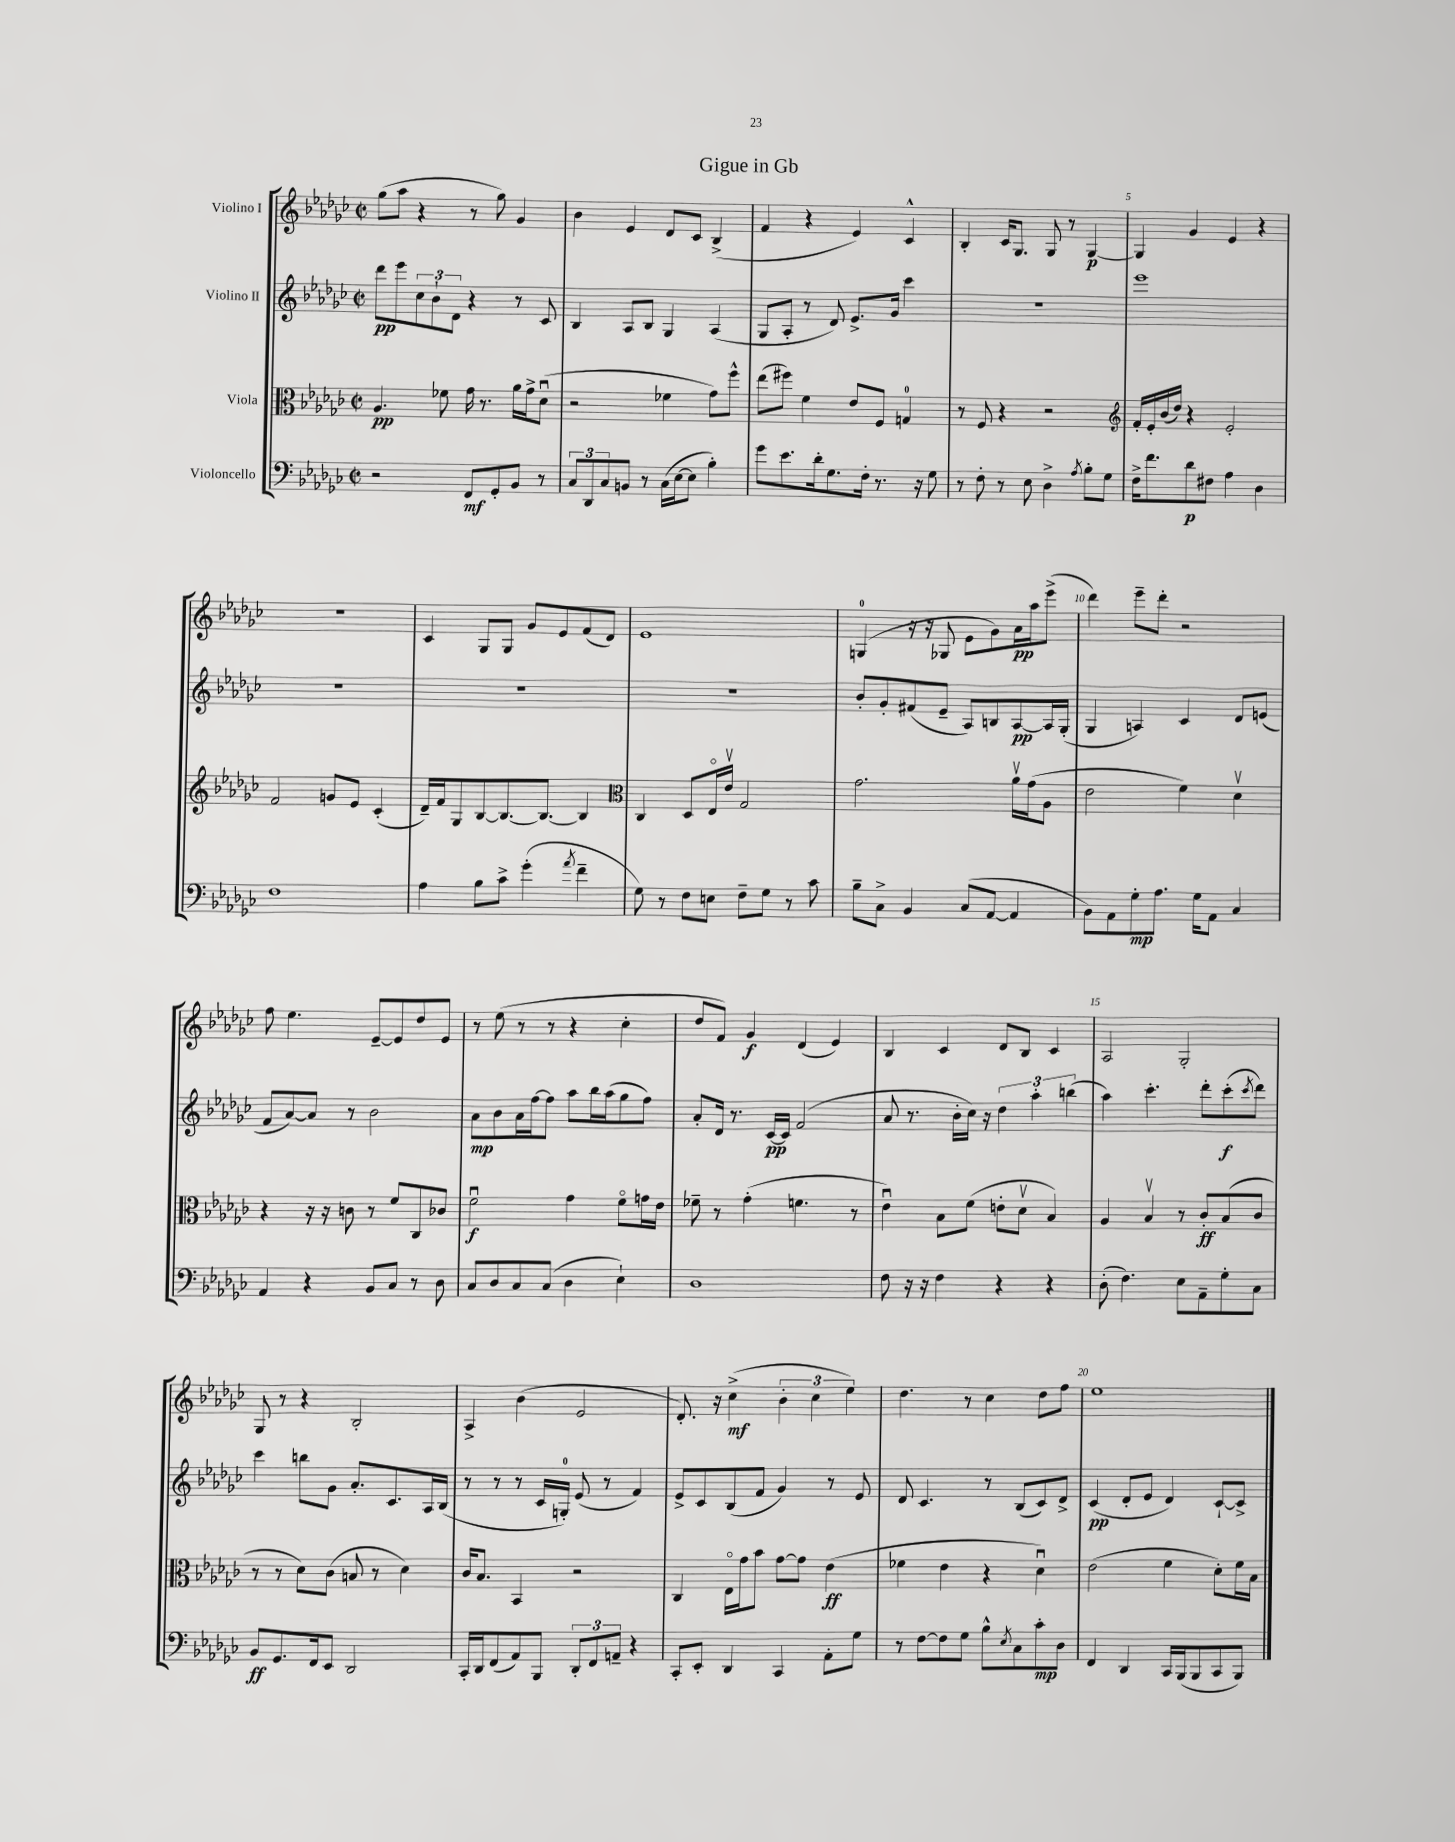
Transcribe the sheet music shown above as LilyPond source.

\header { title = "Gigue in Gb" }
<<
\new StaffGroup <<
\new Staff = "s0" \with { instrumentName = "Violino I" } {
    \clef treble \key ges \major \defaultTimeSignature \time 2/2
    ges''8( aes''8 r4 r8 ges''8) ges'4 |
    bes'4 ees'4 des'8 ces'8 bes4->( |
    f'4 r4 ees'4) ces'4-^ |
    bes4-. ces'16 ges8. ges8 r8 ges4~\p |
    ges4 ges'4 ees'4 r4 |
    r1 |
    ces'4 ges8 ges8 ges'8 ees'8 f'8( des'8) |
    ees'1 |
    g4-0( r16 r16 ges8 ees'8 ges'8) aes'16\pp aes''16 ees'''8->( |
    des'''4) ees'''8-- des'''8-. r2 |
    f''8 ees''4. ees'8~-- ees'8 des''8 ees'8 |
    r8 ees''8( r8 r8 r4 ces''4-. |
    des''8 f'8) ges'4\f des'4( ees'4) |
    bes4 ces'4 des'8 bes8 ces'4 |
    aes2 ges2-. |
    ges8 r8 r4 bes2-. |
    aes4-> bes'4( ees'2 |
    des'8.-.) r16 ces''4->\mf( \tuplet 3/2 { bes'4-. ces''4 ees''4) } |
    des''4. r8 ces''4 des''8 f''8 |
    ees''1 \bar "|." |
}
\new Staff = "s1" \with { instrumentName = "Violino II" } {
    \clef treble \key ges \major \defaultTimeSignature \time 2/2
    des'''8\pp ees'''8 \tuplet 3/2 { ces''8 bes'8-! des'8 } r4 r8 ces'8 |
    bes4 aes8 bes8 ges4 aes4( |
    ges8 aes8-. r8 des'8) ees'8.-> ges'16 ces'''4 |
    R1 |
    ees'''1 |
    R1 |
    R1 |
    R1 |
    bes'8-. ges'8-. fis'8( ees'8-- aes8) b8 aes8~\pp aes16 ges16-.( |
    ges4 a4) ces'4 des'8 e'8( |
    f'8 aes'8~) aes'8 r8 bes'2 |
    aes'8\mp bes'8 aes'16 f''16~ f''8 aes''8 bes''16 aes''16( ges''8 f''8) |
    aes'8-. des'16 r8. ces'16~\pp ces'16 f'2( |
    aes'8 r8. bes'16-. ces''16) r16 \tuplet 3/2 { des''4 aes''4-. b''4( } |
    aes''4) ces'''4.-. des'''8-. ces'''8-.\f( \acciaccatura { ces'''8 } des'''8) |
    ces'''4 b''8 ges'8 aes'8.-. ces'8. aes16 bes16( |
    r8 r8 r8 ces'16 g16-0-.) ees'8( r8 f'4) |
    ees'8-> ces'8 bes8( f'8 ges'4) r8 ees'8 |
    des'8 ces'4. r8 bes8( ces'8) des'8-> |
    ces'4\pp( des'8-. ees'8 des'4) ces'8~-! ces'8-> \bar "|." |
}
\new Staff = "s2" \with { instrumentName = "Viola" } {
    \clef alto \key ges \major \defaultTimeSignature \time 2/2
    aes4.\pp fes'8 ges'16 r8. aes'16 ges'16-> des'8\downbow( |
    r2 fes'4 ges'8) f''8-^ |
    ees''8( fis''8) f'4 ees'8 f8 g4-0 |
    r8 f8 r4 r2 |
    \clef treble f'16-. ees'16-. bes'16( des''16) r4 ees'2-. |
    f'2 g'8 ees'8 ces'4-.( |
    des'16--) f'16 ges8 bes8~ bes8.~ bes8.~ bes4 |
    \clef alto ces4 des8 ees16\flageolet ees'16\upbow ges2 |
    ges'2. aes'16\upbow ges'16( aes8 |
    ees'2 f'4) des'4\upbow |
    r4 r16 r16 c'8 r8 f'8 ces8 ces'8 |
    f'2\downbow\f ges'4 f'8\flageolet g'16 ees'16 |
    fes'8-- r8 ges'4-.( f'4. r8 |
    ees'4\downbow) bes8 f'8( e'8-. des'8\upbow bes4) |
    aes4 bes4\upbow r8 ces'8-.\ff bes8( ces'8 |
    r8 r8 des'8) ces'8( b8 r8 des'4) |
    ces'16 bes8. bes,4 r2 |
    ces4 ees16\flageolet ges'16 bes'8 ges'8~ ges'8 ees'4\ff( |
    fes'4 ees'4 r4 des'4\downbow) |
    ees'2( f'4 des'8-.) f'16 bes16 \bar "|." |
}
\new Staff = "s3" \with { instrumentName = "Violoncello" } {
    \clef bass \key ges \major \defaultTimeSignature \time 2/2
    r2 f,8\mf ges,8-. bes,8 r8 |
    \tuplet 3/2 { ces8 des,8 ces8 } b,8 r8 ces16( ees16~ ees8 bes4-.) |
    ges'8 ees'8. des'16-. ges8. f16-. r8. r16 ges8 |
    r8 f8-. r8 ees8 des4-> \acciaccatura { aes8 } bes8-. ges8 |
    f16-> f'8. des'8\p fis8 aes4 des4 |
    f1 |
    aes4 bes8 ces'8-> ges'4-.( \acciaccatura { aes'8 } f'4-- |
    ges8) r8 f8 e8 f8-- ges8 r8 ces'8 |
    bes8-- ces8-> bes,4 ces8( aes,8~ aes,4 |
    bes,8) aes,8 ges8-.\mp aes8. ges16 aes,8 ces4 |
    aes,4 r4 bes,8 ces8 r8 des8 |
    ces8 des8 ces8 ces8( des4 ees4-!) |
    des1 |
    f8 r16 r16 f4 r4 r4 |
    des8-.( f4.) ees8 aes,8-- ges8-. ces8 |
    bes,8\ff ges,8. f,16 ees,8 des,2 |
    ces,16-. des,16 f,8( aes,8) bes,,8 \tuplet 3/2 { des,8-. f,8 a,8-- } r4 |
    ces,8-. ees,8-. des,4 ces,4 aes,8-. ges8 |
    r8 f8~ f8 ges8 bes8-^ \acciaccatura { ees8 } ces8 ces'8-.\mp des8 |
    f,4 des,4 ces,16 bes,,16( bes,,8 ces,8 bes,,8) \bar "|." |
}
>>
>>
\layout { \context { \Score \override BarNumber.break-visibility = ##(#f #t #t) barNumberVisibility = #(every-nth-bar-number-visible 5) } }
